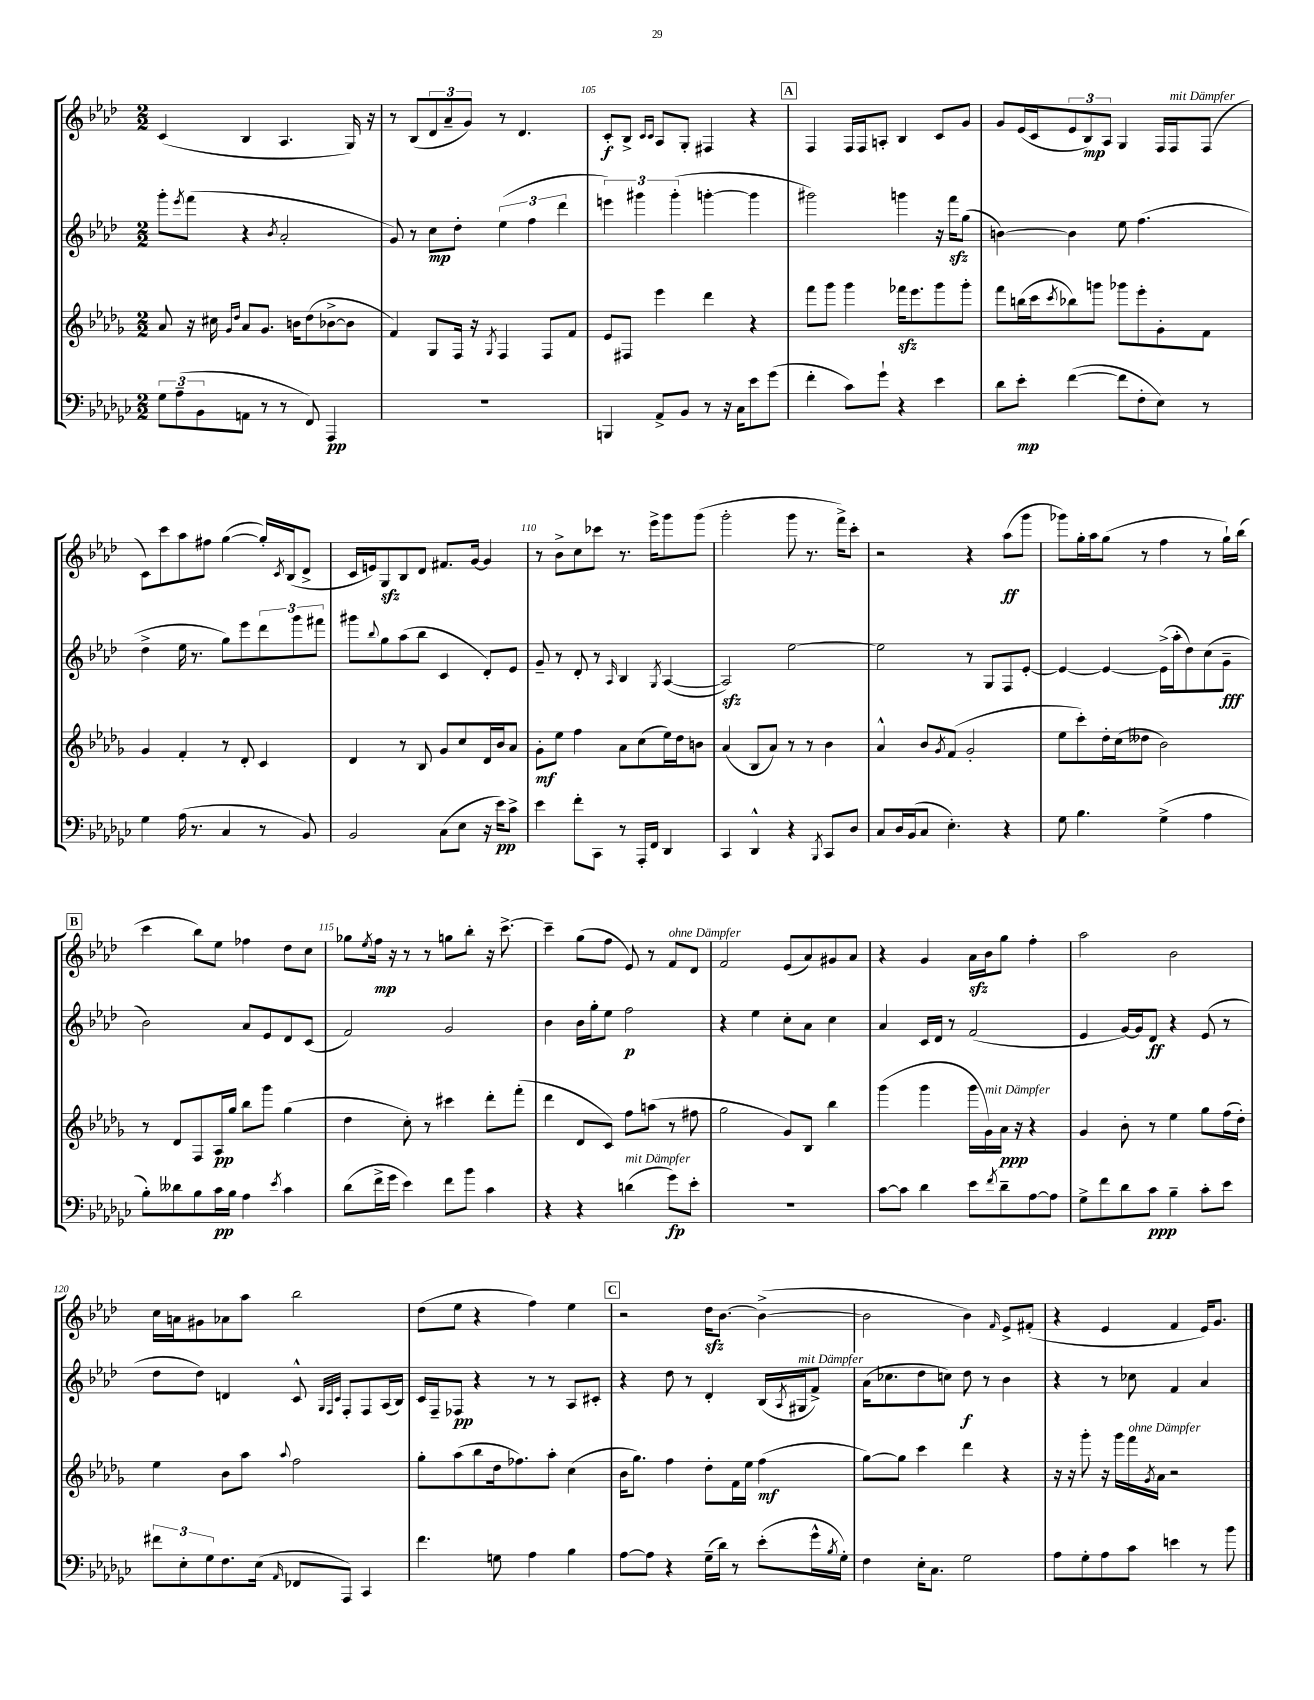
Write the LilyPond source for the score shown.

<<
\new StaffGroup <<
\new Staff = "s0" {
    \clef treble \key aes \major \numericTimeSignature \time 2/2
    c'4( bes4 aes4. g16) r16 |
    r8 bes8( \tuplet 3/2 { des'8 aes'8-- g'8) } r8 des'4. |
    c'8-.\f bes8-> \grace { c'16 c'16 } aes8 g8-. fis4 r4 |
    \mark \markup { \box "A" } f4 f16 f16 a8-. bes4 c'8 g'8 |
    g'8 ees'16( c'16 \tuplet 3/2 { ees'8 bes8\mp) aes8 } g4 f16 f16^\markup { \italic "mit Dämpfer" } f8( |
    c'8) c'''8 aes''8 fis''8 g''4~( g''16-.) \acciaccatura { c'8 } bes16( des'8-> |
    c'16 e'16) g8\sfz bes8 des'8 fis'8. g'16~ g'4 |
    r8 bes'8-> c''8 ces'''8 r8. ees'''16-> g'''8 g'''8( |
    g'''2-. g'''8 r8. f'''16->) c'''8-. |
    r2 r4 aes''8\ff( g'''8 |
    ges'''8) g''16-. aes''16 g''8( r8 f''4 r8 g''16-!) bes''16( |
    \mark \markup { \box "B" } c'''4 bes''8) ees''8 fes''4 des''8 c''8 |
    ges''8 \acciaccatura { ees''8 } f''16\mp r16 r8 r8 g''8 bes''8-. r16 c'''8.~-> |
    c'''4-- g''8( f''8 ees'8) r8 f'8^\markup { \italic "ohne Dämpfer" } des'8 |
    f'2 ees'8( aes'8) gis'8 aes'8 |
    r4 g'4 aes'16\sfz bes'16 g''8 f''4-. |
    aes''2 bes'2 |
    c''16 a'16 gis'8 aes'8 aes''8 bes''2 |
    des''8( ees''8 r4 f''4) ees''4 |
    \mark \markup { \box "C" } r2 des''16\sfz bes'8.~ bes'4~->( |
    bes'2 bes'4) \grace { f'16 } ees'8-> fis'8-.( |
    r4 ees'4 f'4 ees'16) g'8. \bar "|." |
}
\new Staff = "s1" {
    \clef treble \key aes \major \numericTimeSignature \time 2/2
    g'''8-. \acciaccatura { ees'''8 } f'''8( r4 \acciaccatura { bes'8 } aes'2-. |
    g'8) r8 c''8\mp des''8-. \tuplet 3/2 { ees''4( f''4 des'''4 } |
    \tuplet 3/2 { e'''4) gis'''4 gis'''4-.( } g'''4~-. g'''4 |
    \mark \markup { \box "A" } gis'''2) g'''4 r16 f'''16\sfz g''8( |
    b'4~) b'4 ees''8 f''4.( |
    des''4-> ees''16 r8. g''8) ees'''8 \tuplet 3/2 { des'''8 g'''8 fis'''8 } |
    gis'''8 \appoggiatura { bes''8 } g''8 aes''8( bes''8 c'4 des'8-.) ees'8 |
    g'8-- r8 des'8-. r8 \grace { aes16 } bes4 \acciaccatura { g8 } aes4~( |
    aes2\sfz) ees''2~ |
    ees''2 r8 g8 f8 ees'8~-. |
    ees'4~ ees'4~ ees'16->( aes''16-. des''8) c''8( g'8--\fff |
    \mark \markup { \box "B" } bes'2) aes'8 ees'8 des'8 c'8( |
    f'2) g'2 |
    bes'4 bes'16 g''16-. ees''8 f''2\p |
    r4 ees''4 c''8-. aes'8 c''4 |
    aes'4 c'16 des'16 r8 f'2( |
    ees'4 g'16~) g'16 des'8\ff r4 ees'8( r8 |
    des''8 des''8) d'4 c'8-^ \grace { g32 f32 c'32 } f8-. f8 aes16( bes16) |
    c'16 f16-- fes8\pp r4 r8 r8 aes8 cis'8-. |
    \mark \markup { \box "C" } r4 des''8 r8 des'4-. bes16( \acciaccatura { aes8 } gis16^\markup { \italic "mit Dämpfer" } f'8->) |
    aes'16( ces''8. des''8 c''8) des''8\f r8 bes'4 |
    r4 r8 ces''8 f'4 aes'4 \bar "|." |
}
\new Staff = "s2" {
    \clef treble \key des \major \numericTimeSignature \time 2/2
    aes'8 r16 cis''16 \grace { ges'16 des''16 } aes'8 ges'8. b'16 des''8( bes'8~-> bes'8 |
    f'4) ges8 f16 r16 \acciaccatura { ges8 } f4 f8 f'8 |
    ees'8 fis8 ees'''4 des'''4 r4 |
    \mark \markup { \box "A" } f'''8 ges'''8 ges'''4 fes'''16\sfz ees'''8. ges'''8 ges'''8-. |
    f'''8 b''16( c'''16 \acciaccatura { c'''8 } bes''8) g'''8 ges'''8 ees'''8-. ges'8-. f'8 |
    ges'4 f'4-. r8 des'8-. c'4 |
    des'4 r8 bes8 ges'8 c''8 des'16 bes'16 aes'8 |
    ges'8-.\mf ees''8 f''4 aes'8 c''8( ees''16) des''16 b'8 |
    aes'4( bes8 aes'8) r8 r8 bes'4 |
    aes'4-^ bes'8 \acciaccatura { ges'8 } f'8( ges'2-. |
    ees''8 c'''8-.) des''16-. c''16( deses''8 bes'2) |
    \mark \markup { \box "B" } r8 des'8 f8 aes16\pp ges''16 bes''8 ges'''8 ges''4( |
    des''4 c''8-.) r8 cis'''4 des'''8-. f'''8-.( |
    des'''4 des'8 c'8) f''8 a''8( r8 fis''8 |
    ges''2 ges'8) bes8 bes''4 |
    ges'''4( ges'''4 ges'''16 ges'16^\markup { \italic "mit Dämpfer" }) aes'16\ppp r16 r4 |
    ges'4 bes'8-. r8 ees''4 ges''8 f''16( des''16-.) |
    ees''4 bes'8 aes''8 \appoggiatura { aes''8 } f''2 |
    ges''8-. aes''8( bes''8 des''16 fes''8.) aes''8-. c''4( |
    \mark \markup { \box "C" } bes'16 ges''8.) f''4 des''8-. f'16 ees''16 f''4\mf( |
    ges''8~) ges''8 c'''4 des'''4 r4 |
    r16 r16 ges'''8-. r16 ges'''16 f'''16^\markup { \italic "ohne Dämpfer" } \acciaccatura { ges'8 } aes'16 r2 \bar "|." |
}
\new Staff = "s3" {
    \clef bass \key ges \major \numericTimeSignature \time 2/2
    \tuplet 3/2 { ges8 aes8--( bes,8 } a,8 r8 r8 f,8) aes,,4\pp |
    R1 |
    b,,4 aes,8-> bes,8 r8 r16 ces16 ees'8 ges'8( |
    \mark \markup { \box "A" } f'4-. ces'8) ges'8-! r4 ees'4 |
    des'8 ees'8-.\mp f'4~( f'8 f8-. ees8) r8 |
    ges4 aes16( r8. ces4 r8 bes,8) |
    bes,2 ces8( ees8 r16 ees'16\pp) ces'8-> |
    ees'4 f'8-. ces,8 r8 aes,,16-. f,16 des,4 |
    ces,4 des,4-^ r4 \acciaccatura { bes,,8 } ces,8 des8 |
    ces8 des16 bes,16( ces8 ees4.-.) r4 |
    ges8 bes4. ges4->( aes4 |
    \mark \markup { \box "B" } bes8-.) deses'8 bes8 ces'16\pp bes16 aes4 \acciaccatura { ees'8 } ces'4 |
    des'8( f'16-> ges'16 ees'4) f'8 bes'8 ces'4 |
    r4 r4 d'4^\markup { \italic "mit Dämpfer" }( ges'8\fp) ees'8-. |
    R1 |
    ces'8~ ces'8 des'4 ees'8 \acciaccatura { f'8 } des'8-- aes8~ aes8 |
    ges8-> f'8 des'8 ces'8\ppp bes4-- ces'8-. ees'8 |
    \tuplet 3/2 { fis'8 ees8-. ges8 } f8. ees16( \grace { aes,16 } fes,8 aes,,8) ces,4 |
    f'4. g8 aes4 bes4 |
    \mark \markup { \box "C" } aes8~ aes8 r4 ges16--( des'16) r8 ees'8-.( ges'16-^ \acciaccatura { bes8 } ges16-.) |
    f4 ees16-. ces8. ges2 |
    aes8 ges8-. aes8 ces'8 e'4 r8 bes'8 \bar "|." |
}
>>
>>
\layout { \context { \Score currentBarNumber = #103 \override BarNumber.break-visibility = ##(#f #t #t) barNumberVisibility = #(every-nth-bar-number-visible 5) } }
